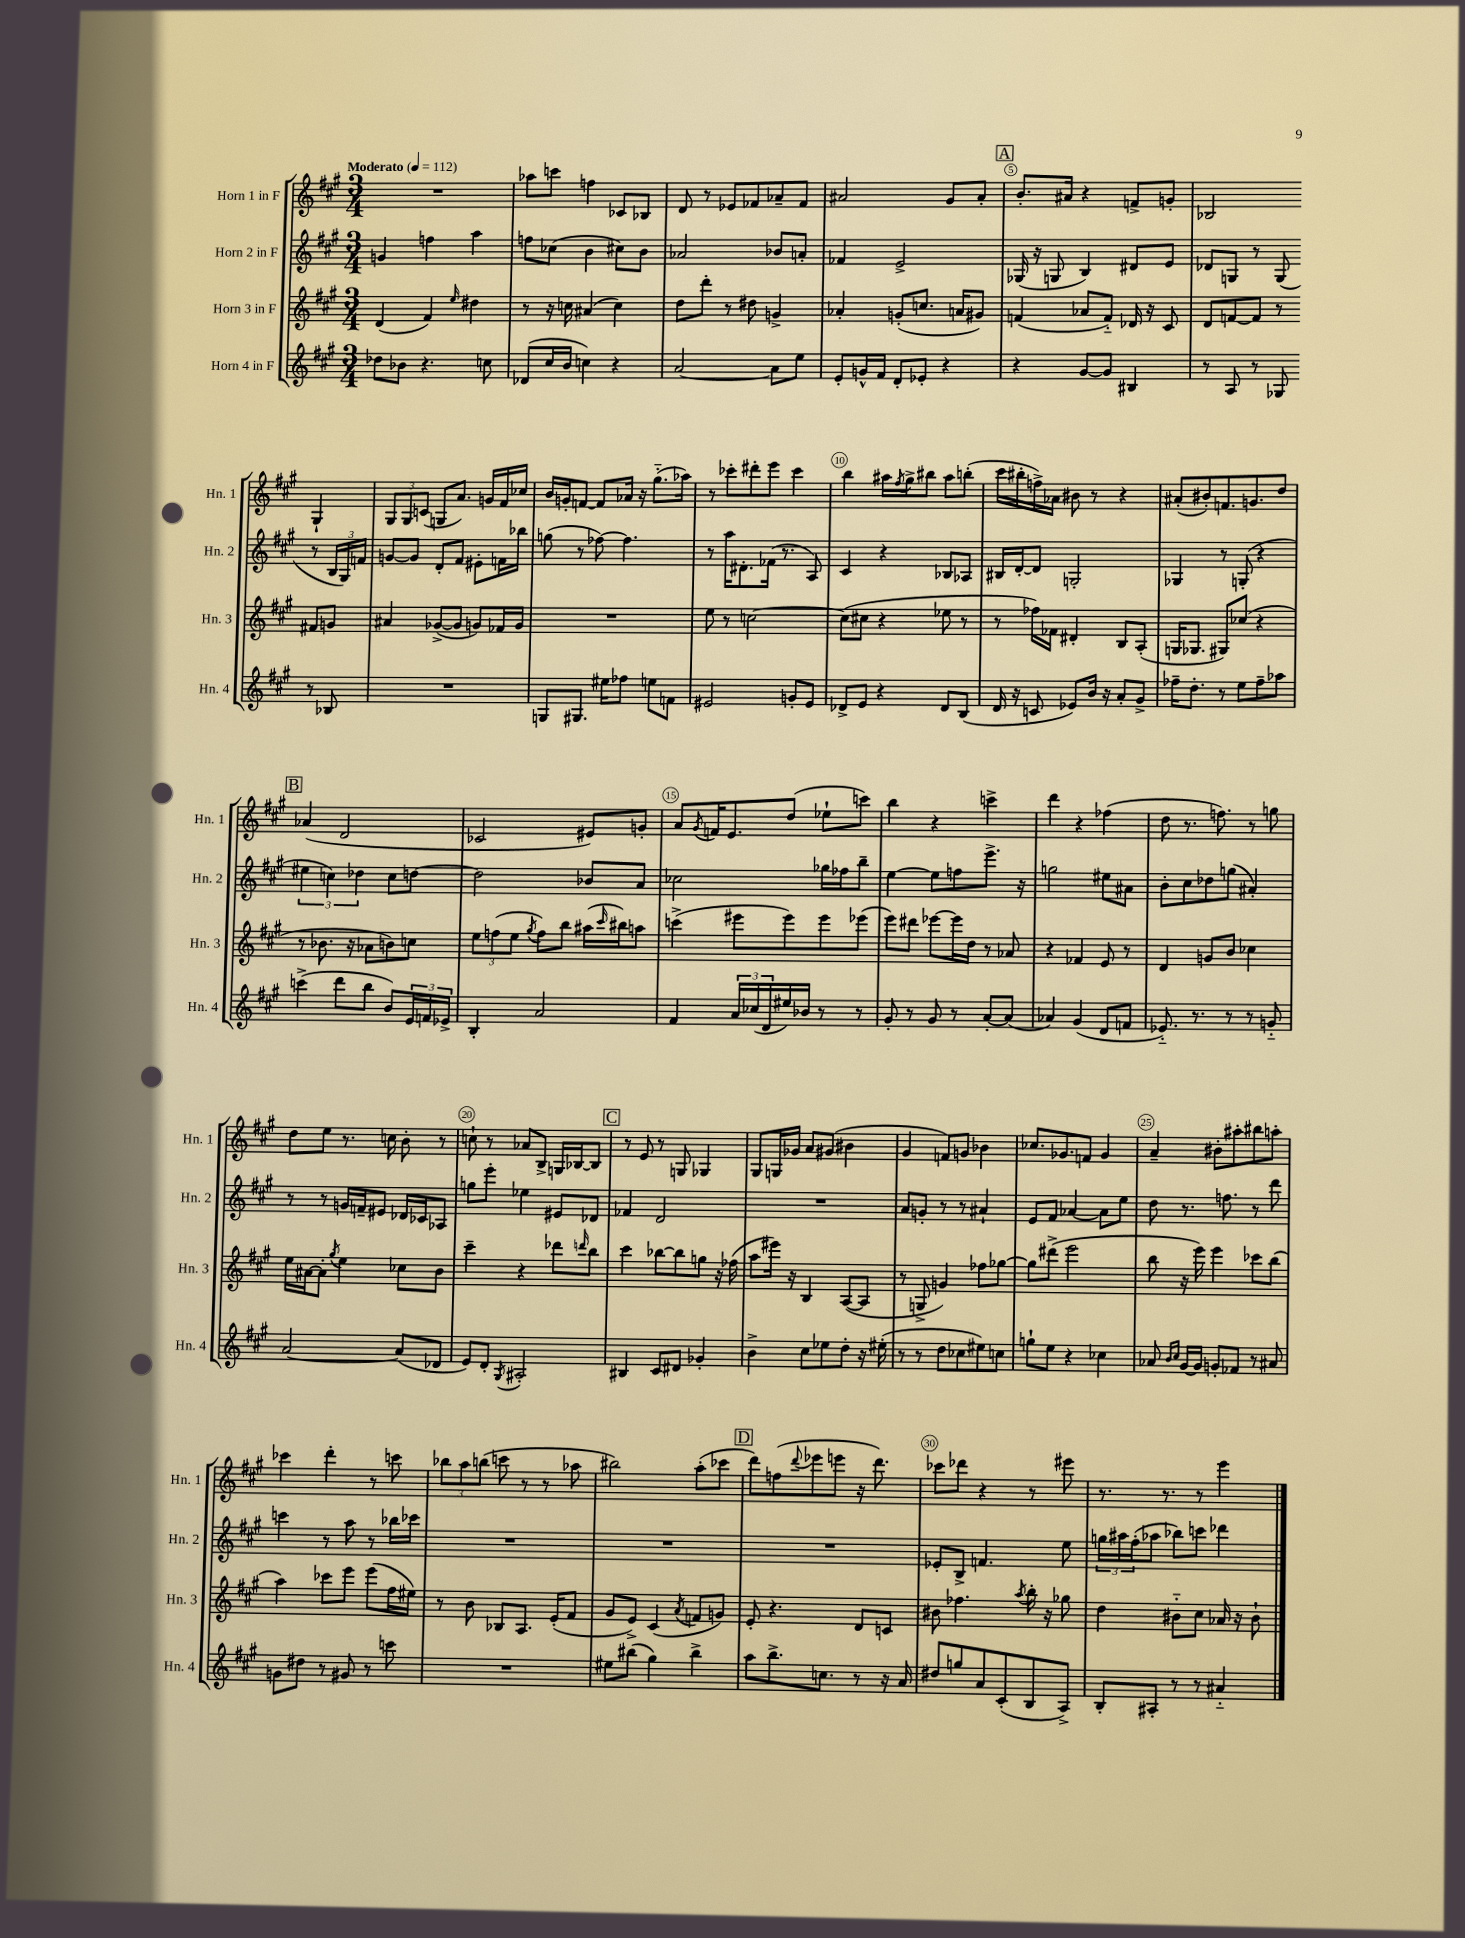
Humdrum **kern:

**kern	**kern	**kern	**kern
*part4	*part3	*part2	*part1
*staff4	*staff3	*staff2	*staff1
*I"Horn 4 in F	*I"Horn 3 in F	*I"Horn 2 in F	*I"Horn 1 in F
*I'Hn. 4	*I'Hn. 3	*I'Hn. 2	*I'Hn. 1
*clefG2	*clefG2	*clefG2	*clefG2
*k[f#c#g#]	*k[f#c#g#]	*k[f#c#g#]	*k[f#c#g#]
*M3/4	*M3/4	*M3/4	*M3/4
*MM112	*MM112	*MM112	*MM112
=1	=1	=1	=1
!	!	!	!LO:TX:a:B:t=Moderato
8dd-X\L	(4d/	4gn/	2.r
8b-X\J	.	.	.
4.r	4f#/)	4ffn\	.
.	16qqee/	.	.
.	4dd#X\	4aa\	.
8ccn\	.	.	.
=2	=2	=2	=2
(8d-X/L	8r	8ffn\L	8aa-X\L
16cc#/L	16r	(8cc-X\J	8cccn\J
16b/JJ	16ccn\	.	.
4ccn\)	(4a#X/	4b\	4ffn\
4r	4cc\)	8cc#X\L)	8c-X/L
.	.	8b\J	8B-X/J
=3	=3	=3	=3
[2a/	8dd\L	2a-X/	8d/
.	8ddd'\J	.	8r
.	8r	.	8e-X/L
.	8dd#X\	.	8f-X/
8a\L]	4gn^/	8b-X/L	8a-X~/
8ee\J	.	8an'/J	8f-/J
=4	=4	=4	=4
8e'/L	4a-X'/	4f-X/	2a#X/
16gn^^/L	.	.	.
16f#/JJ	.	.	.
8d'/L	(8gn'/L	2e^/	.
8e-X'/J	8.ccn/J	.	.
4r	.	.	8g#/L
.	16an/KL	.	.
.	8g#X/J)	.	8a#'/J
!!LO:REH:place=s1:t=A
=5	=5	=5	=5
4r	(4fn/	(16G-X/	8.b'/L
.	.	16r	.
.	.	8Gn/	.
.	.	.	16a#X/Jk
[8g#/L	8a-X/L	4B/)	4r
8g#/J]	8f/J)	.	.
4B#X/	16d-X/	8d#X/L	8fn^/L
.	16r	.	.
.	8c#/	8e/J	8gn'/J
=6	=6	=6	=6
8r	8d/L	8d-X/L	2B-X/
8A/	[8fn/	8Gn/J	.
8r	8f/J]	8r	.
8G-X/	8r	(8G/	.
8r	8f#X/L	8r	4G#`/
8B-X/	8gn/J	24B/LL	.
.	.	24G/)	.
.	.	24fn/JJ	.
!!LO:LB:g=z
=7	=7	=7	=7
2.r	4a#X/	[8gn/L	12G#/L
.	.	.	12G#/
.	.	8g/J]	.
.	.	.	(12cn/J
.	([8g-X^/L	8d'/L	8Gn/L
.	8g-/J]	8f#/J	8.a/J)
.	8gn/L)	8e#X'\L	.
.	.	.	16gn/LL
.	16f-X/L	16fn\L	16f#/
.	16g/JJ	16bb-X\JJ	16cc-X/JJ
=8	=8	=8	=8
8Gn/L	2.r	(8ggn\	16b/LL
.	.	.	16gn'/J
8.G#X/J	.	8r	[8fn/J
.	.	[8ff-X\)	8f/L]
16ee#X\KL	.	.	.
8ff-X\J	.	4.ff-\]	16a-X/Jk
.	.	.	16r
8een\L	.	.	(8.gg#\L
8fn\J	.	.	.
.	.	.	16aa-X\Jk)
=9	=9	=9	=9
2e#X/	8ee\	8r	8r
.	8r	16aa\KL	8ccc-X'\L
.	.	8.d#X'\	.
.	[2ccn\	.	8ddd#X'\
.	.	(16f-X\Jk	8eee\J
.	.	8.r	.
8gn'/L	.	.	4ccc-\
8e#/J	.	8A/)	.
=10	=10	=10	=10
8d-X^/L	(8cc\L]	4c#/	4bb\
8e/J	8cc#X\J	.	.
4r	4r	4r	16aa#X\LL
.	.	.	8qff#/
.	.	.	16gg#^\J
.	.	.	8bb#X\J
8d-/L	8ee-X\	8B-X/L	8aa#\L
(8B/J	8r	8A-X/J	(8bbn'\J
=11	=11	=11	=11
16d/	8r	16B#X/LL	16ccc#\LL
16r	.	[16d'/J	16bb#X'\
8cn/	16ff-X\LL)	8d/J]	16ffn^\)
.	16f-X\JJ	.	16a-X\JJ
8e-X/L)	4d#X'/	2Gn'/	8b#X\
16b/Jk	.	.	8r
16r	.	.	.
8a'/L	8B/L	.	4r
8g#^/J	(8A'/J	.	.
=12	=12	=12	=12
16ff-X~\KL	16Gn/KL	4G-X/	(8a#X'/L
8.dd'\J	8.G-X/J	.	.
.	.	.	8b#X'/)
8r	8G#X/L)	8r	8.fn/
8ee\L	(8cc-X/J	(8Gn'/	.
.	.	.	8.gn/
8ff-~\	4r	4r	.
8aa-X\J	.	.	8dd/J
!!LO:LB:g=z
!!LO:REH:place=s1:t=B
=13	=13	=13	=13
(4cccn^\	8r	6ee#X\	(4a-X/
.	8.b-X\	.	.
.	.	6ccn\)	.
8ddd\L	.	.	2d/
.	16r	.	.
.	.	6dd-X\	.
8bb\J	8a-X\L	.	.
8b/L)	8bn\)	8cc\L	.
24e/L	8ccn\J	[8ddn\J	.
24fn/	.	.	.
24e-X^/JJ	.	.	.
=14	=14	=14	=14
4B'/	12ee\L	2dd\]	2c-X/
.	(12ffn\	.	.
.	12ee\J	.	.
.	8qgg#/	.	.
2a/	8ff\L)	.	.
.	8bb\J	.	.
.	(16aa#X\LL	8b-X/L	8e#X/L)
.	16qqccc#/	.	.
.	16bb#X\J)	.	.
.	8aan\J	8a/J	8gn'/J
=15	=15	=15	=15
4f#/	(4cccn^\	2cc-X\	8a/L
.	.	.	8qg#/
.	.	.	16fn/K
.	.	.	8.e/
24a/LL	8eee#X\L	.	.
(24cc-X/	.	.	.
24d/	.	.	.
16ee#X/)	8eee#\)	.	(8dd/J
16b-X/JJ	.	.	.
8r	8eee#\	16gg-X\LL	8ee-X`\L
.	.	16ff-X\J	.
8r	(8eee-X\J	8bb~\J	8cccn\J)
=16	=16	=16	=16
8g#'/	8eee\L)	[4ee\	4bb\
8r	8ddd#X\J	.	.
8g#/	[8eee-X\L	8ee\L]	4r
8r	16eee-\L]	8ffn\	.
.	16dd\JJ	.	.
[8a'/L	8r	8.eee^\J	4cccn^\
(8a/J]	8a-X/	.	.
.	.	16r	.
=17	=17	=17	=17
4a-X/)	4r	2ggn\	4ddd\
(4g#/	4f-X/	.	4r
8d/L	8e/	8ee#X\L	(4ff-X\
8fn/J	8r	8a#X\J	.
=18	=18	=18	=18
8.e-X/)	4d/	8b'\L	8dd\
.	.	8cc#\	8.r
8.r	.	.	.
.	8gn/L	8dd-X\	.
.	.	.	8.ffn\)
8r	8b/J	(8ggn\J	.
8r	4cc-X\	4a#X'/)	8r
8gn/	.	.	8ggn\
!!LO:LB:g=z
=19	=19	=19	=19
[2a/	16ee\LL	8r	8dd\L
.	[16a#X\J	.	.
.	8a#'\J]	8r	8ee\J
.	8qgg#/	.	.
.	4ee\	16gn/LL	8.r
.	.	16fn~/J	.
.	.	8e#X/J	.
.	.	.	16ccn\
(8a/L]	8cc-X\L	16d-X/LL	8b'\
.	.	16c-X/J	.
8d-X/J	8b\J	8A-X/J	8r
=20	=20	=20	=20
8e/L)	4ccc#~\	8ggn\L	8ccn`\
8d'/J	.	8eee'\J	8r
8qG#/	.	.	.
2A#X'/	4r	4ee-X\	8a-X/L
.	.	.	8B^/J
.	8ddd-X\L	8e#X/L	16Gn/LL
.	.	.	[16B-X/J
.	16qqdddn/	.	.
.	8bb\J	8d-X/J	8B-/J]
!!LO:REH:place=s1:t=C
=21	=21	=21	=21
4B#X/	4ccc#\	4f-X/	8r
.	.	.	8e/
8c#/L	[8bb-X\L	2d/	8r
8d#X/J	8bb-\]	.	8Gn/
4g-X'/	8ggn\J	.	4G-X/
.	16r	.	.
.	(16ff-X\	.	.
=22	=22	=22	=22
4b^\	8aa\L	2.r	8G#/L
.	16eee#X\Jk)	.	16Gn/L
.	16r	.	16g-X/JJ
8cc#\L	4B/	.	8a/L
8ee-X\	.	.	(8g#X/J
8dd'\J	([8A/L	.	4b#X\
16r	8A/J]	.	.
(16ee#X'\	.	.	.
=23	=23	=23	=23
8r	8r	8a/L	4g#/
8r	8Gn^/	8gn'/J	.
8dd\L	4gn/)	8r	8fn/L)
8cc-X\	.	8r	8gn/J
8ee#X\)	8ff-X\L	4a#X`/	4b-X\
8ccn\J	[8gg-X\J	.	.
=24	=24	=24	=24
8ggn`\L	8gg-\L]	8e/L	8.cc-X/L
8ee\J	(8ddd#X^\J	8f#/J	.
.	.	.	8.g-X/
4r	2eee\	[4a-X/	.
.	.	.	8fn/J
4cc-X\	.	8a-\L]	4g-/
.	.	8ee\J	.
=25	=25	=25	=25
8a-X/	8bb\	8dd\	4a~/
16qqb/LL	.	.	.
16qqcc#/JJ	.	.	.
[16g#/LL	16r	8.r	.
16g#/JJ]	16eee\)	.	.
8gn'/L	4eee\	.	8b#X'\L
.	.	8.ffn\	.
8f-X/J	.	.	8aa#X'\
8r	8ccc-X\L	8r	8bb#X\
8a#X/	(8bb\J	8ddd\	8aan'\J
!!LO:LB:g=z
=26	=26	=26	=26
8gn\L	4aa\)	4cccn\	4ccc-X\
8dd#X\J	.	.	.
8r	8ccc-X\L	8r	4ddd'\
8g#X/	8eee\J	8aa\	.
8r	(8eee\L	8r	8r
8cccn\	16ff#\L	16bb-X\LL	8cccn\
.	16ee#X\JJ)	16ccc-X\JJ	.
=27	=27	=27	=27
2.r	8r	2.r	12bb-X\L
.	.	.	12aa\
.	8b\	.	.
.	.	.	(12bbn\J
.	8B-X/L	.	8cccn\
.	8.A/J	.	8r
.	.	.	8r
.	(16e'/KL	.	.
.	8f#/J	.	8aa-X\
=28	=28	=28	=28
8ee#X\L	8g#/L	2.r	2bb#X\)
(8bb#X\J	8e^/J)	.	.
4gg#\)	(4c#/	.	.
.	8qa/	.	.
4bb#^\	8fn/L	.	(8aa'\L
.	8gn/J)	.	8ccc-X\J
!!LO:REH:place=s1:t=D
=29	=29	=29	=29
8aa\L	8e'/	2.r	8ddd\L)
8.bb^\	4.r	.	(8ffn\
.	.	.	8qqddd/
.	.	.	8eee-X\
8.ccn\J	.	.	.
.	.	.	8eeen\J
8r	8d/L	.	16r
.	.	.	8.ddd\)
16r	8cn/J	.	.
16a/	.	.	.
=30	=30	=30	=30
8dd#X/L	8b#X\	8e-X'/L	8ccc-X\L
8ggn/	4.ff-X\	8B^/J	8ddd-X\J
8a/	.	4.fn/	4r
(8c#'/	.	.	.
.	8qaa/	.	.
8B/	16bb'\	.	8r
.	16r	.	.
8A^/J)	8gg-X\	8ee\	8eee#X\
=31	=31	=31	=31
8B'/L	4dd\	24ggn\LL	8.r
.	.	24aa#X\	.
.	.	(24ff#'\J	.
8A#X'/J	.	8aa-X\J	.
.	.	.	8.r
8r	8b#X\L	8bb-X\L)	.
8r	8cc#\J	8cccn\J	8r
4a#X/	16a-X/	4ddd-X\	4eee\
.	16r	.	.
.	8b#`\	.	.
==	==	==	==
*-	*-	*-	*-
